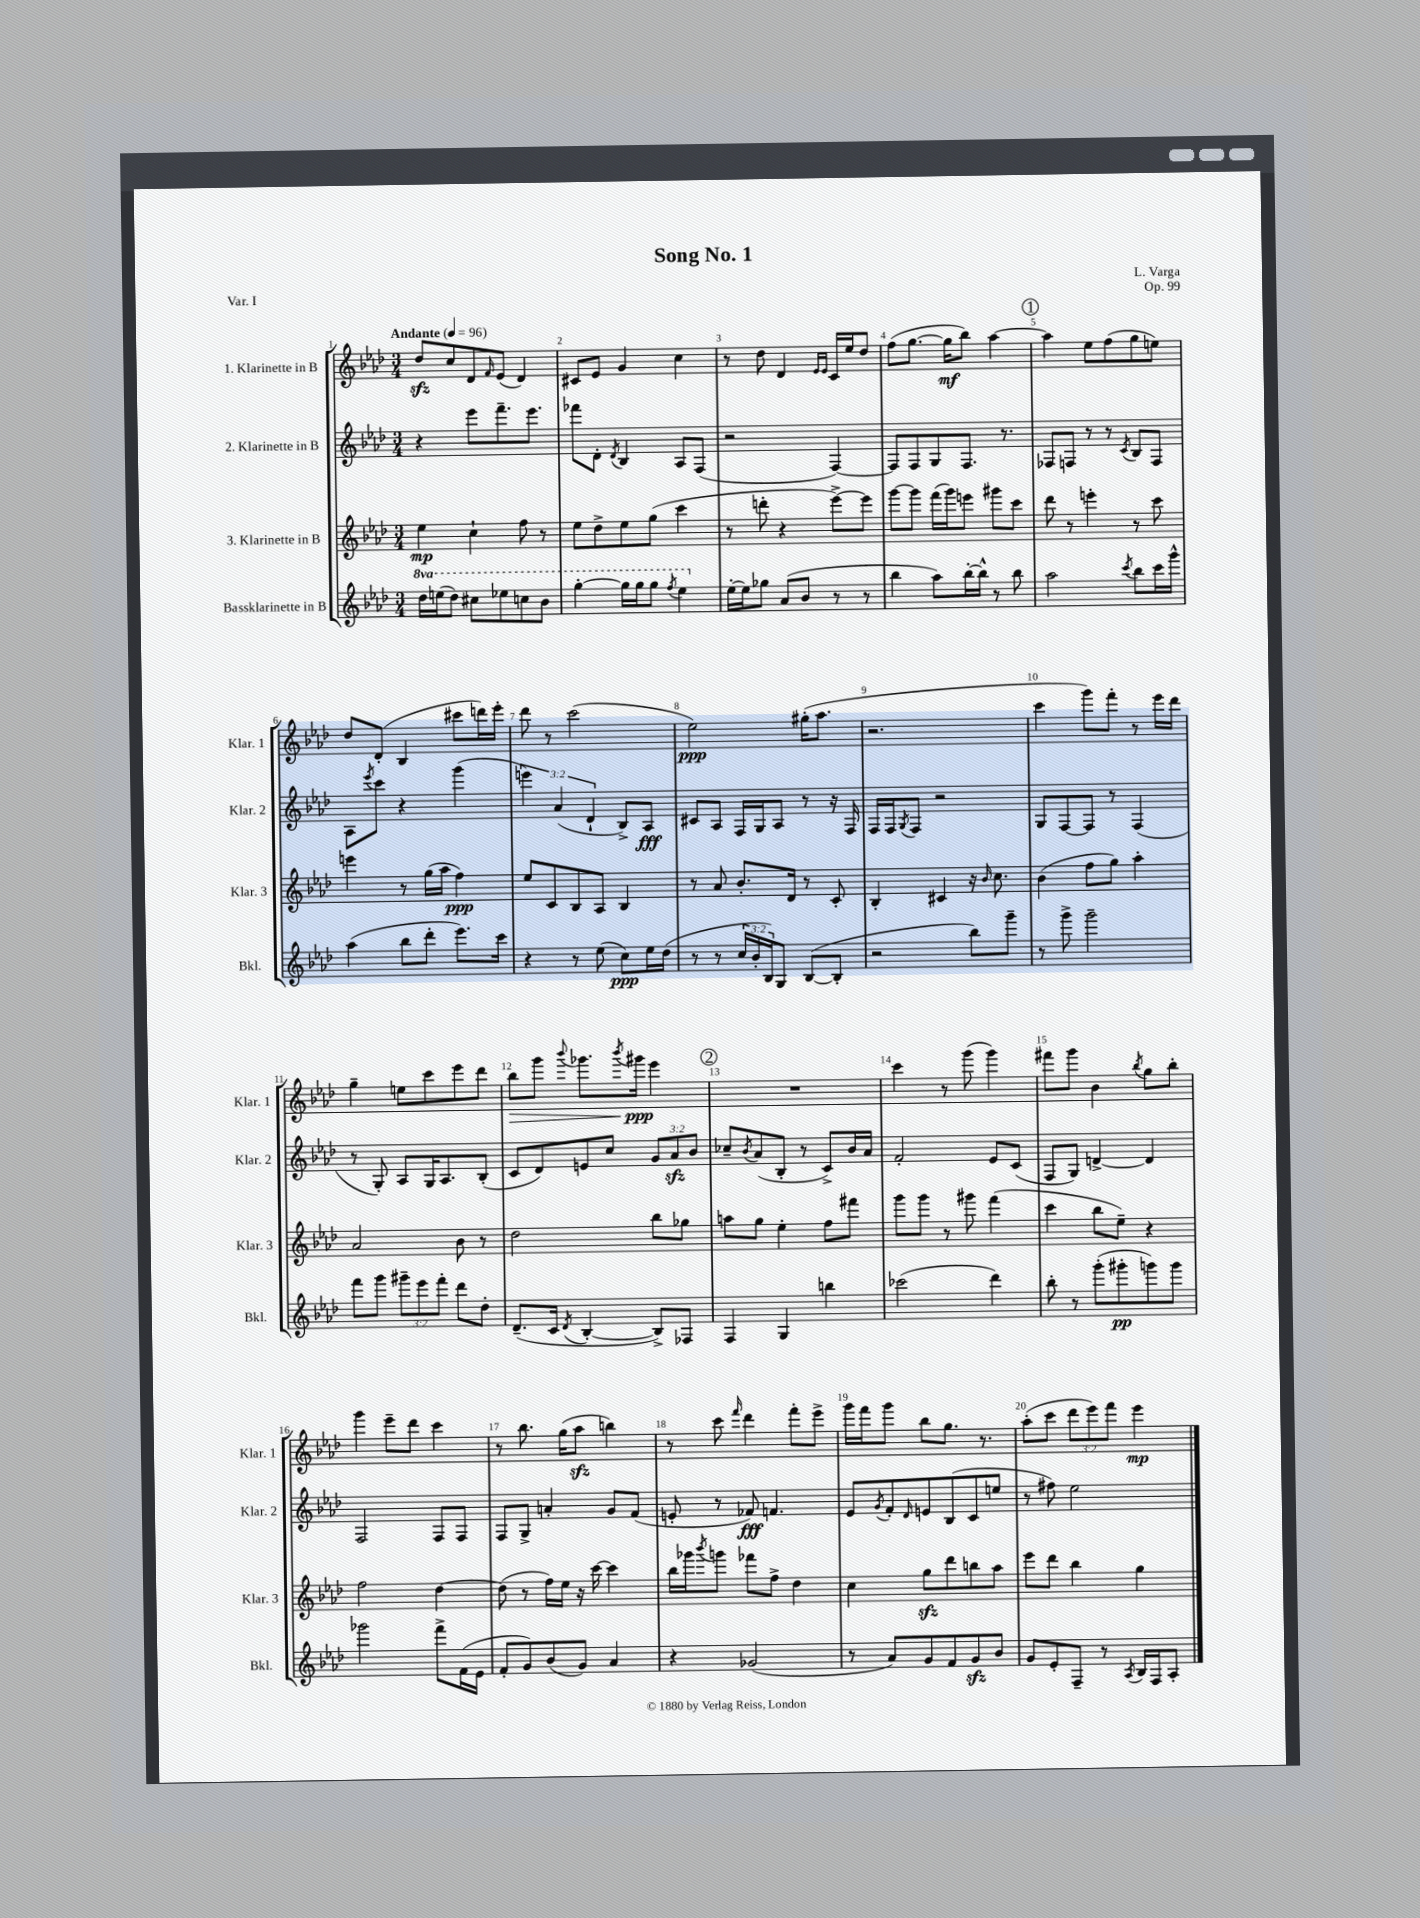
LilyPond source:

\header { title = "Song No. 1" composer = "L. Varga" opus = "Op. 99" piece = "Var. I" }
<<
\new StaffGroup <<
\new Staff = "s0" \with { instrumentName = "1. Klarinette in B" shortInstrumentName = "Klar. 1" } {
    \clef treble \key aes \major \numericTimeSignature \time 3/4 \override Staff.TupletNumber.text = #tuplet-number::calc-fraction-text \tempo "Andante" 4 = 96
    des''8\sfz c''8 des'8 \grace { f'16 } ees'8( des'4) |
    cis'8 ees'8 g'4 c''4 |
    r8 des''8 des'4 \grace { ees'16 ees'16 } c'16 ees''16 des''8 |
    f''8( g''8.~ g''16\mf bes''8) aes''4~ |
    \mark \markup { \circle "1" } aes''4 ees''8 f''8( g''8 e''8) |
    des''8 des'8-.( bes4 cis'''8 d'''16) ees'''16-. |
    des'''8 r8 c'''2( |
    ees''2\ppp) gis''16-.( aes''8. |
    r2. |
    c'''4 g'''8) f'''8-. r8 ees'''16 des'''16 |
    g''4-- e''8 c'''8 ees'''8 des'''8 |
    bes''8\> g'''8 \appoggiatura { bes'''8 } ges'''8. \acciaccatura { bes'''8 } gis'''16\ppp\! ees'''4 |
    \mark \markup { \circle "2" } R2. |
    c'''4 r8 g'''8( g'''4) |
    fis'''8 g'''8 bes'4 \acciaccatura { bes''8 } g''8 bes''8-. |
    g'''4 ees'''8-- des'''8 c'''4 |
    r8 bes''8. g''16( aes''8\sfz b''4) |
    r8 c'''8 \grace { f'''16 } des'''4 f'''8-. ees'''8-> |
    g'''16 f'''16 g'''8 bes''8 g''8. r8. |
    aes''8-.( c'''8 \tuplet 3/2 { des'''8 ees'''8) f'''8 } ees'''4\mp \bar "|." |
}
\new Staff = "s1" \with { instrumentName = "2. Klarinette in B" shortInstrumentName = "Klar. 2" } {
    \clef treble \key aes \major \numericTimeSignature \time 3/4 \override Staff.TupletNumber.text = #tuplet-number::calc-fraction-text
    r4 ees'''8 f'''8.-- ees'''8. |
    fes'''8 des'8-. \acciaccatura { des'8 } bes4 aes8 f8( |
    r2 f4~) |
    f8 f8 g8 f8. r8. |
    \mark \markup { \circle "1" } fes8 f8 r8 r8 \acciaccatura { c'8 } bes8 f8 |
    aes8 \acciaccatura { ees'''8 } c'''8 r4 g'''4( |
    \tuplet 3/2 { e'''4) aes'4( des'4-! } bes8->) aes8\fff |
    cis'8 aes8 f16 g16 aes8 r8 r16 f16 |
    f16 f16 \acciaccatura { g8 } f8 r2 |
    g8 f8~ f8 r8 f4( |
    r8 g8-.) aes8 g16 aes8. bes8-.( |
    c'8 des'8) e'8 c''8 \tuplet 3/2 { g'8 aes'8\sfz bes'8 } |
    \mark \markup { \circle "2" } ces''8-- \acciaccatura { bes'8 } aes'8( bes8-. r8 c'8->) bes'16 aes'16 |
    f'2-. ees'8 c'8( |
    f8 g8) d'4~-> d'4 |
    f2 f8 f8 |
    f8 g8-> a'4-. g'8 f'8( |
    e'8-. r8 fes'8\fff) f'4. |
    ees'8 \acciaccatura { g'8 } f'8-. \grace { des'16 } e'8 bes8( c'8 e''8 |
    r8 fis''8) ees''2 \bar "|." |
}
\new Staff = "s2" \with { instrumentName = "3. Klarinette in B" shortInstrumentName = "Klar. 3" } {
    \clef treble \key aes \major \numericTimeSignature \time 3/4
    ees''4\mp c''4-! f''8 r8 |
    ees''8 des''8-> ees''8 g''8( c'''4 |
    r8 d'''8-. r4 ees'''8~->) ees'''8 |
    g'''8~ g'''8 f'''16( g'''16) e'''8 gis'''8 c'''8 |
    \mark \markup { \circle "1" } des'''8 r8 e'''4-. r8 c'''8 |
    e'''4 r8 g''16( aes''16 f''4\ppp) |
    ees''8 c'8 bes8 aes8 bes4 |
    r8 aes'8 bes'8.-. des'16 r8 c'8-. |
    bes4-. cis'4 r16 \grace { bes'16 } c''8. |
    bes'4( f''8 g''8) aes''4-. |
    aes'2 bes'8 r8 |
    des''2 bes''8 ges''8 |
    \mark \markup { \circle "2" } a''8 g''8 ees''4-. f''8 fis'''8 |
    g'''8 g'''8 r8 gis'''8 f'''4( |
    c'''4 bes''8 ees''8--) r4 |
    f''2 des''4~ |
    des''8( r8 f''16) ees''16 r16 c'''16~ c'''4 |
    bes''16 ges'''16 \acciaccatura { bes'''8 } g'''8 fes'''8 f''8-> des''4 |
    c''4 g''8\sfz des'''8 b''8 aes''8 |
    ees'''8 des'''8 bes''4 g''4 \bar "|." |
}
\new Staff = "s3" \with { instrumentName = "Bassklarinette in B" shortInstrumentName = "Bkl." } {
    \clef treble \key aes \major \numericTimeSignature \time 3/4 \override Staff.TupletNumber.text = #tuplet-number::calc-fraction-text \set Staff.ottavationMarkups = #ottavation-simple-ordinals
    \ottava #1 des'''16 e'''16( des'''8) cis'''8 ees'''8 c'''8 bes''8 |
    g'''4~-. g'''16 g'''16 g'''8 \acciaccatura { f'''8 } ees'''4 \ottava #0 |
    ees''16~-. ees''16 ges''8 aes'8( bes'8 r8 r8 |
    bes''4 aes''8) bes''16~-. bes''16-^ r8 bes''8 |
    \mark \markup { \circle "1" } aes''2 \acciaccatura { c'''8 } bes''8 c'''16 g'''16-^ |
    aes''4( bes''8 des'''8-. ees'''8.) c'''16 |
    r4 r8 ees''8( c''8\ppp) ees''16 des''16( |
    r8 r8 \tuplet 3/2 { c''16 bes'16-. bes16) } g8 bes8~( bes8-. |
    r2 bes''8) g'''8-- |
    r8 g'''8-> g'''2-- |
    f'''8 g'''8 \tuplet 3/2 { gis'''8-- ees'''8 f'''8-. } des'''8 des''8-. |
    des'8.--( c'16 \acciaccatura { des'8 } bes4~-. bes8->) fes8 |
    \mark \markup { \circle "2" } f4 g4 b''4 |
    ces'''2( des'''4) |
    bes''8-. r8 g'''8-.( gis'''8-.\pp g'''8) g'''8 |
    ges'''2 f'''8-> f'16( ees'16 |
    f'8-. g'8) bes'8( g'8) aes'4 |
    r4 ges'2( |
    r8 aes'8) g'8 f'8 g'8\sfz bes'8 |
    g'8 ees'8-. f8-- r8 \acciaccatura { aes8 } bes16 f16 aes8-. \bar "|." |
}
>>
>>
\layout { \context { \Score \override BarNumber.break-visibility = ##(#f #t #t) barNumberVisibility = #all-bar-numbers-visible } }
